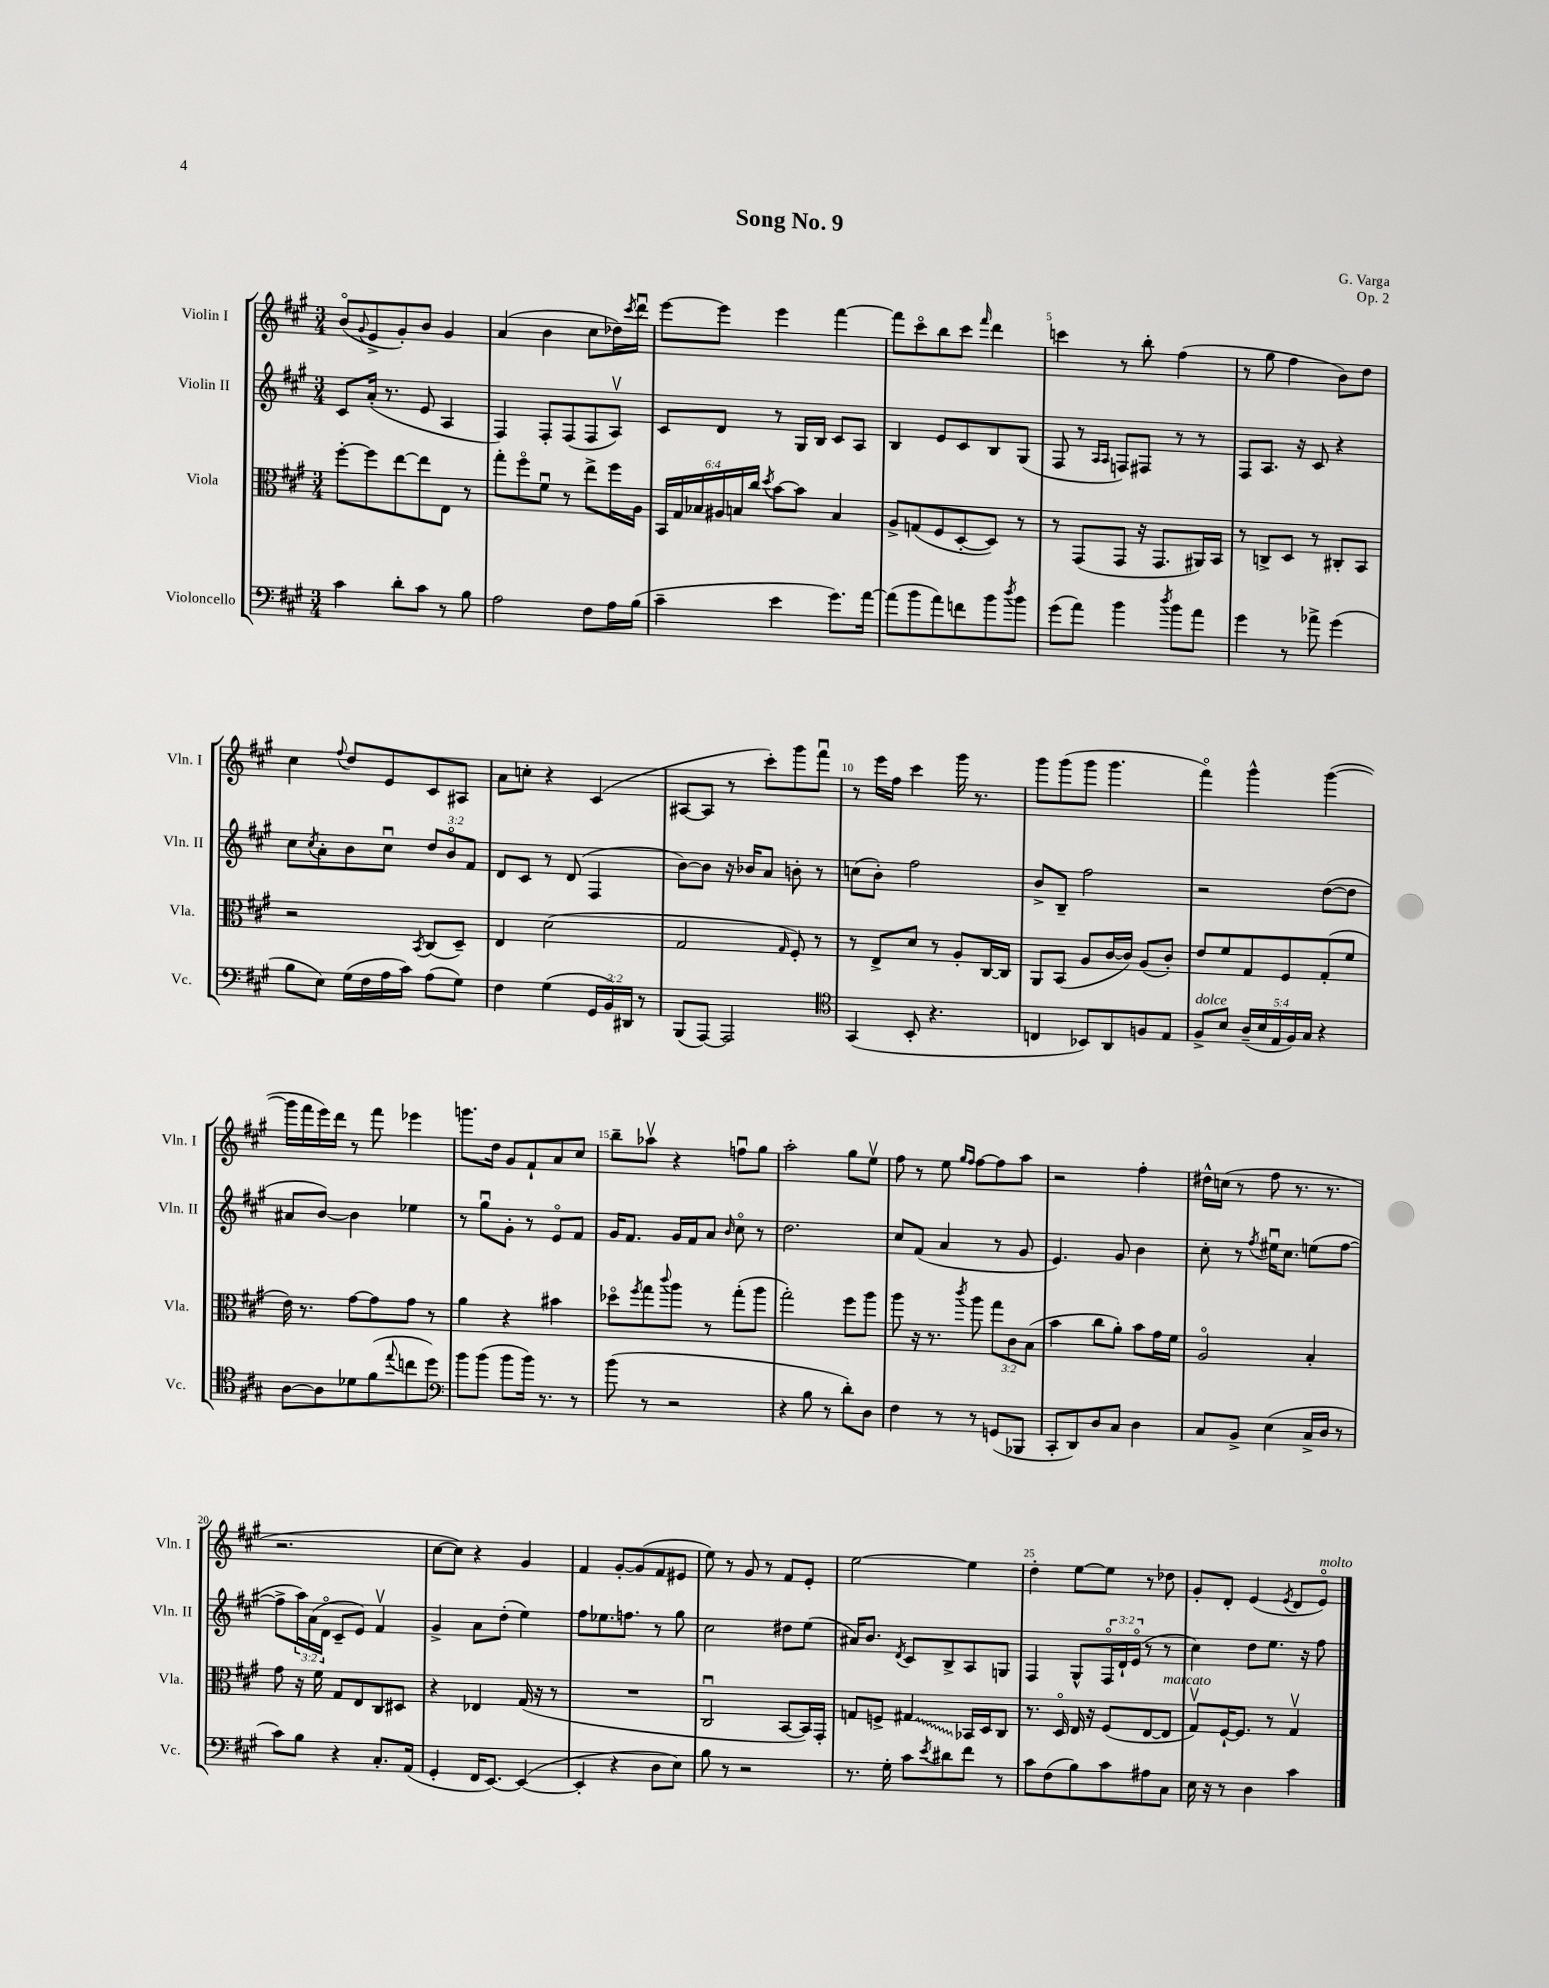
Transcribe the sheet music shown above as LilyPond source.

\header { title = "Song No. 9" composer = "G. Varga" opus = "Op. 2" }
<<
\new StaffGroup <<
\new Staff = "s0" \with { instrumentName = "Violin I" shortInstrumentName = "Vln. I" } {
    \clef treble \key a \major \numericTimeSignature \time 3/4
    b'8\flageolet( \appoggiatura { gis'8 } e'8-> gis'8-.) b'8 gis'4 |
    a'4( b'4 cis''8 des''16) \acciaccatura { cis'''8 } d'''16\downbow |
    e'''8~ e'''8 e'''4 fis'''4~ |
    fis'''8 cis'''8\flageolet b''8 cis'''8 \grace { fis'''16 } d'''4 |
    c'''4 r8 b''8-. fis''4( |
    r8 gis''8 fis''4 b'8) d''8 |
    cis''4 \appoggiatura { fis''8 } d''8 e'8 cis'8 ais8 |
    a'8 c''8-. r4 cis'4( |
    ais8~ ais8 r8 cis'''8-.) gis'''8 fis'''8\downbow |
    r8 e'''16 fis''16 cis'''4 gis'''16 r8. |
    gis'''8 gis'''8( gis'''8 gis'''4. |
    fis'''4\flageolet) gis'''4-^ gis'''4~( |
    gis'''16 fis'''16 e'''16) d'''16 r8 fis'''8 ees'''4 |
    g'''8. d''16 gis'8 fis'8-! a'8 cis''8 |
    b''8-- aes''8\upbow r4 f''8\downbow gis''8 |
    a''2-. gis''8 e''8\upbow |
    fis''8 r8 e''8 \grace { gis''16 fis''16 } fis''8~ fis''8 a''8 |
    r2 fis''4-. |
    dis''16-^ c''16( r8 fis''8 r8. r8. |
    r2. |
    cis''8~ cis''8) r4 gis'4 |
    fis'4 gis'8~-. gis'8( fis'8 eis'8 |
    e''8) r8 gis'8 r8 fis'8 e'8-. |
    e''2~ e''4 |
    d''4-. e''8~ e''8 r8 des''8 |
    gis'8-. d'8-. e'4( \acciaccatura { e'8 } d'8 e'8\flageolet^\markup { \italic "molto" }) \bar "|." |
}
\new Staff = "s1" \with { instrumentName = "Violin II" shortInstrumentName = "Vln. II" } {
    \clef treble \key a \major \numericTimeSignature \time 3/4 \override Staff.TupletNumber.text = #tuplet-number::calc-fraction-text
    cis'8 a'16-.( r8. e'8 a4 |
    fis4) fis8-. fis8( fis8 a8\upbow) |
    cis'8 d'8 r8 gis16 b16 cis'8 a8 |
    b4 e'8 cis'8 b8 gis8( |
    fis8 r8 \grace { a16 a16 } f8) fis8 r8 r8 |
    fis8 a8. r16 cis'8 r4 |
    cis''8 \acciaccatura { cis''8 } a'8-. b'8 cis''8\downbow \tuplet 3/2 { d''8 b'8\flageolet fis'8 } |
    d'8 cis'8 r8 d'8( fis4 |
    b'8~) b'8 r16 bes'16 a'8 b'8-. r8 |
    c''8( b'8-.) fis''2 |
    b'8-> b8-- fis''2 |
    r2 d''8~( d''8 |
    ais'8 b'8~) b'4 ees''4 |
    r8 gis''8\downbow gis'8-. r8 e'8\flageolet fis'8 |
    gis'16 fis'8. gis'16 fis'16 a'8 \grace { b'16 } cis''8\flageolet r8 |
    d''2. |
    cis''8 fis'8( a'4 r8 gis'8 |
    e'4.) gis'8 b'4 |
    cis''8-. r8 \acciaccatura { fis''8 } eis''16\downbow cis''8. e''8( fis''8~ |
    fis''8-> \tuplet 3/2 { a''16) a'16( d'16\flageolet } cis'8-- e'8) fis'4\upbow |
    gis'4-> a'8 d''8-.( e''4) |
    fis''8 ees''8. f''8. r8 gis''8 |
    cis''2 dis''8 e''8( |
    ais'16) b'8. \acciaccatura { d'8 } cis'8 b8-> a8 g8 |
    fis4 gis8-^ \tuplet 3/2 { fis16\flageolet d'16-! e'16\flageolet( } r8 r8 |
    cis''4) d''8 e''8. r16 fis''8 \bar "|." |
}
\new Staff = "s2" \with { instrumentName = "Viola" shortInstrumentName = "Vla." } {
    \clef alto \key a \major \numericTimeSignature \time 3/4 \override Staff.TupletNumber.text = #tuplet-number::calc-fraction-text
    fis''8~-. fis''8 e''8~ e''8 e8 r8 |
    gis''8-. fis''8\flageolet fis'8\downbow r8 e''8-> fis''16 a16 |
    \tuplet 6/4 { b,16 gis16 bes16 ais16 b16 cis''16 } \acciaccatura { d''8 } b'8~ b'8 b4 |
    a8-> g8( fis8 d8~-. d8) r8 |
    r8 gis,8( gis,8 r16 gis,8. ais,16) b,16 |
    r8 c8-> d8 r8 cis8-. b,8 |
    r2 \acciaccatura { b,8 } cis8( d8--) |
    e4 d'2( |
    gis2 \grace { gis16 } fis8-.) r8 |
    r8 e8-> d'8 r8 a8-. cis16~ cis16 |
    a,8 b,8( a8 cis'16~ cis'16) a8( cis'8-.) |
    e'8 fis'8 gis8 fis8 gis8-.( fis'8 |
    e'16) r8. gis'8~ gis'8 gis'8 r8 |
    a'4 r4 bis'4 |
    des''8\flageolet \acciaccatura { fis''8 } gis''8 \appoggiatura { cis'''8 } a''8 r8 gis''8-.( a''8 |
    gis''2-.) fis''8 a''8 |
    a''8 r16 r8. \acciaccatura { cis'''8 } a''8 \tuplet 3/2 { gis''8 cis'8 b8( } |
    b'4 cis''8 a'8-.) b'8 gis'16 fis'16 |
    a2\flageolet b4-. |
    gis'8 r16 fis'16 gis8 e8 cis8 dis8 |
    r4 ees4 gis16( r16 r8 |
    R2. |
    cis2\downbow b,8~ b,16) gis,16-. |
    g8 f8-> \once \override Glissando.style = #'zigzag gis4\glissando bes,16 d16 cis8 |
    r8. d16\flageolet e16 r16 fis8( e8~ e8^\markup { \italic "marcato" } |
    gis8\upbow) fis16~-! fis8. r8 gis4\upbow \bar "|." |
}
\new Staff = "s3" \with { instrumentName = "Violoncello" shortInstrumentName = "Vc." } {
    \clef bass \key a \major \numericTimeSignature \time 3/4 \override Staff.TupletNumber.text = #tuplet-number::calc-fraction-text
    cis'4 d'8-. cis'8 r8 b8 |
    a2 fis8 a16 b16( |
    cis'4-- e'4 gis'8.) a'16~ |
    a'8( b'8 a'8) f'8 b'8 \acciaccatura { d''8 } b'8 |
    gis'8( a'8) b'4 \acciaccatura { d''8 } b'8 a'8 |
    gis'4 r8 aes'8-> gis'4( |
    b8 e8) gis16( fis16 a16 cis'16) a8( gis8) |
    fis4 gis4( \tuplet 3/2 { gis,16 b,16) dis,16 } r8 |
    b,,8( a,,8~) a,,2 |
    \clef tenor gis,4( b,8-. r4. |
    c4 bes,8) a,8 f8 e8 |
    fis8->^\markup { \italic "dolce" } b8 \tuplet 5/4 { a16--( b16 e16 fis16) gis16 } r4 |
    a8~ a8 des'8 fis'8( \appoggiatura { e''8 } c''8 d''8) |
    \clef bass b'8 b'8( b'8 b'16) r8. r8 |
    b'8( r8 r2 |
    r4 b8 r8 d'8-.) d8 |
    fis4 r8 r8 g,8( bes,,8 |
    cis,8-. d,8) d8 cis8 d4 |
    cis8 b,8-> e4( cis16-> d16 r8 |
    cis'8) b8 r4 cis8.-. a,16( |
    gis,4-. fis,16 e,8.~) e,4~( |
    e,4-. r4 d8 e8) |
    b8 r8 r2 |
    r8. gis16-. cis'8 \acciaccatura { e'8 } dis'8 fis'8 r8 |
    cis'8 fis8( b8) cis'8 ais8 cis8 |
    e16 r16 r8 d4 cis'4 \bar "|." |
}
>>
>>
\layout { \context { \Score \override BarNumber.break-visibility = ##(#f #t #t) barNumberVisibility = #(every-nth-bar-number-visible 5) } }
